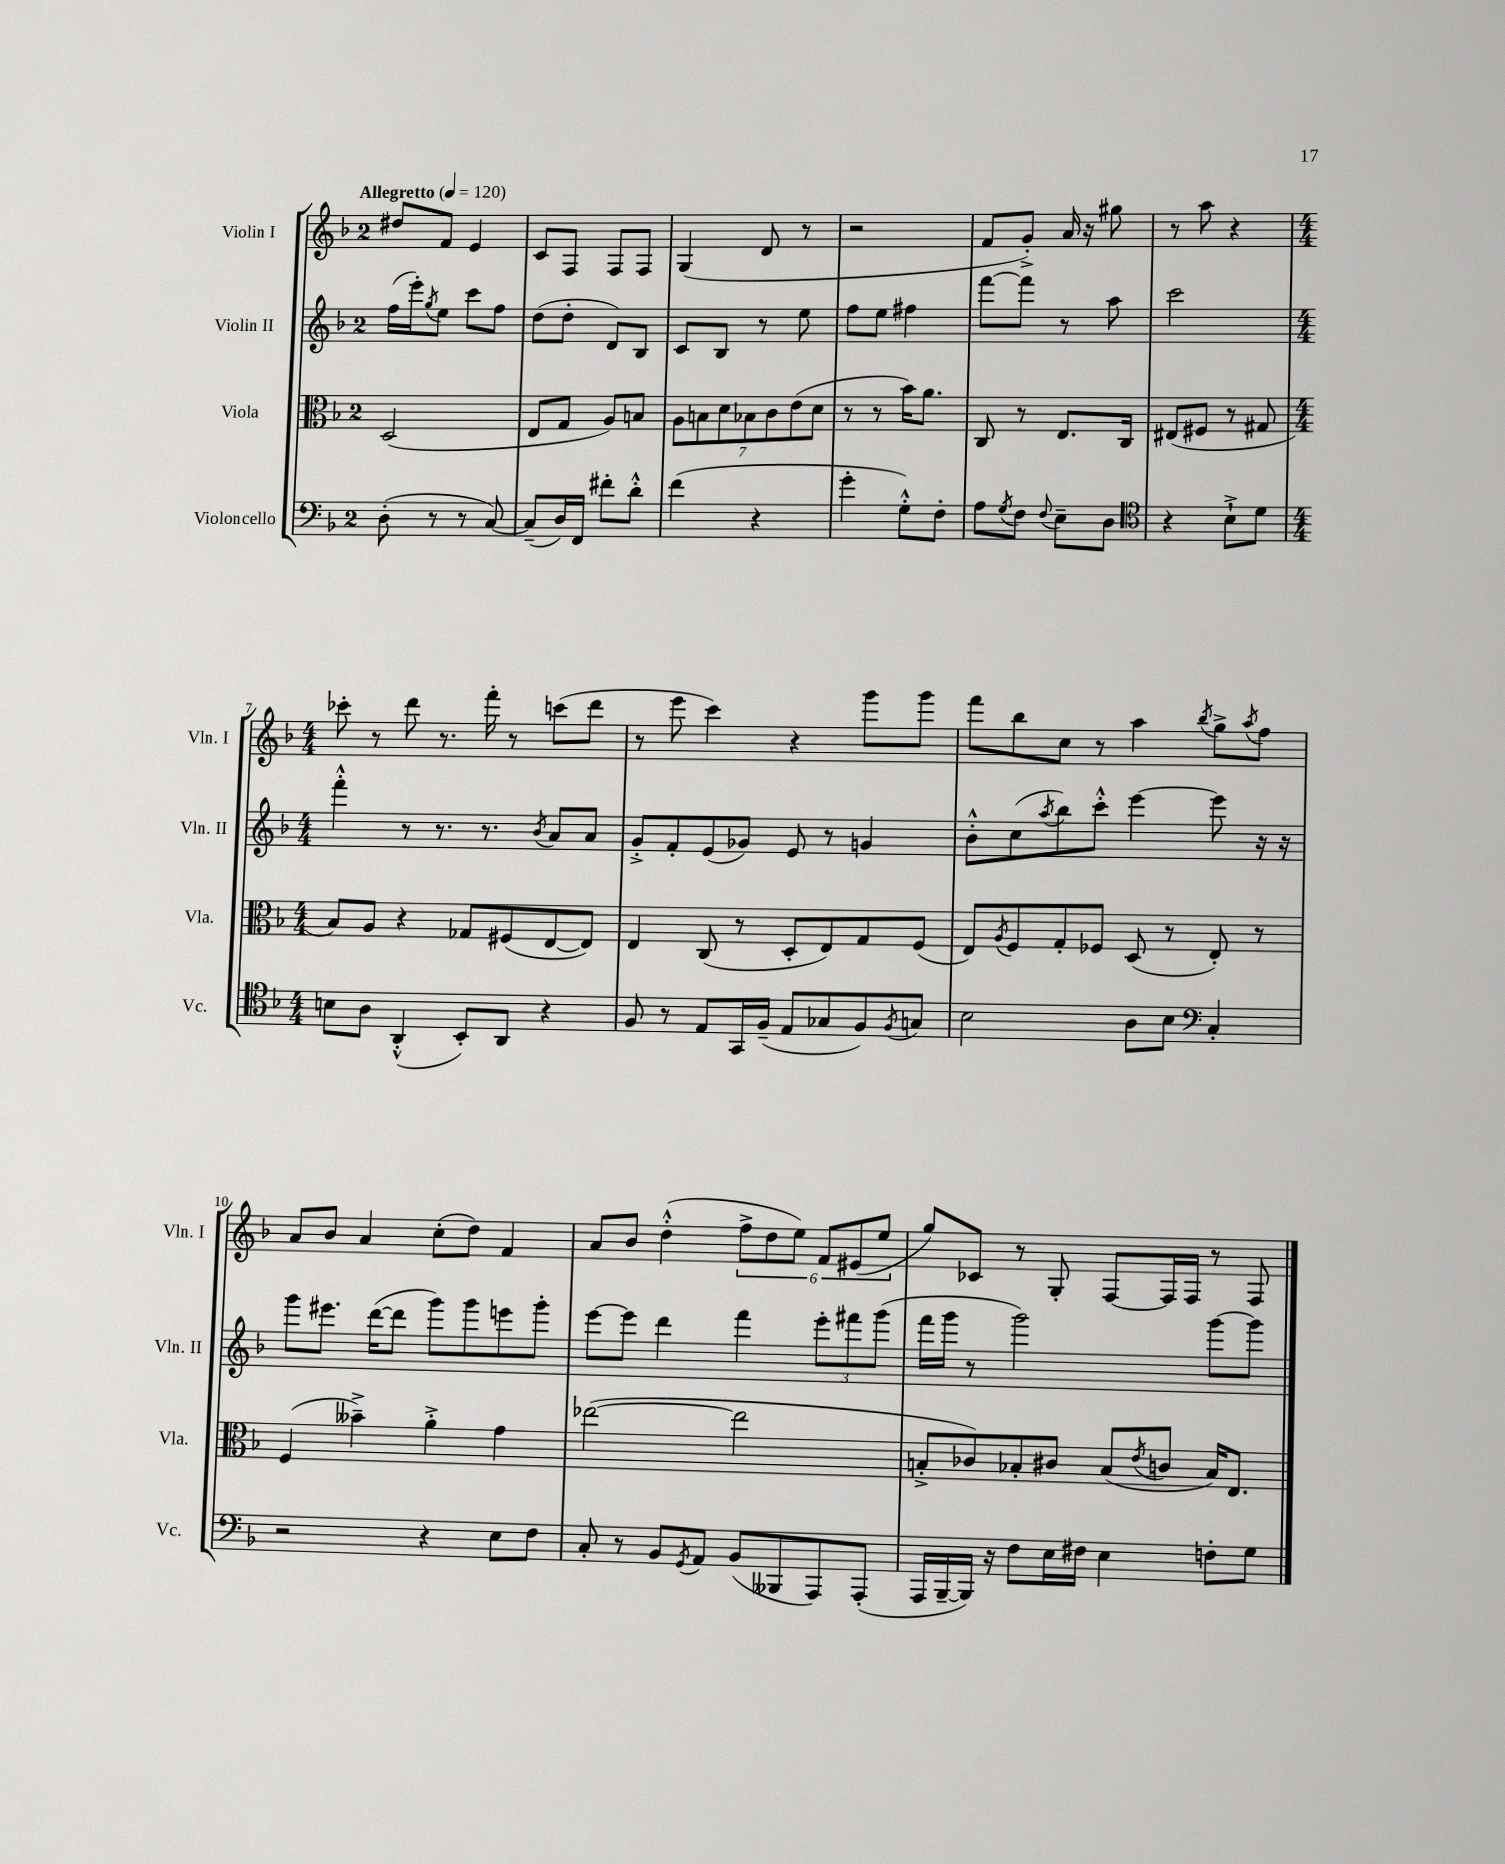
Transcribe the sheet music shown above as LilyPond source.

<<
\new StaffGroup <<
\new Staff = "s0" \with { instrumentName = "Violin I" shortInstrumentName = "Vln. I" } {
    \clef treble \key f \major \once \override Staff.TimeSignature.style = #'single-digit \time 2/4 \tempo "Allegretto" 4 = 120
    dis''8 f'8 e'4 |
    c'8 f8 f8 f8 |
    g4( d'8 r8 |
    r2 |
    f'8 g'8-.->) a'16 r16 gis''8 |
    r8 a''8 r4 |
    \numericTimeSignature \time 4/4 ces'''8-. r8 d'''8 r8. f'''16-. r8 c'''8( d'''8 |
    r8 e'''8 c'''4) r4 g'''8 g'''8 |
    f'''8 bes''8 c''8 r8 a''4 \acciaccatura { bes''8 } g''8-> \acciaccatura { a''8 } f''8 |
    a'8 bes'8 a'4 c''8-.( d''8) f'4 |
    a'8 bes'8 d''4-.-^( \tuplet 6/4 { f''8-> d''8 e''8) f'8 eis'8( e''8 } |
    g''8) ces'8 r8 g8-. f8~ f16 f16 r8 f8 \bar "|." |
}
\new Staff = "s1" \with { instrumentName = "Violin II" shortInstrumentName = "Vln. II" } {
    \clef treble \key f \major \once \override Staff.TimeSignature.style = #'single-digit \time 2/4
    f''16( e'''16-.) \acciaccatura { g''8 } e''8 c'''8 f''8 |
    d''8( d''8-. d'8) bes8 |
    c'8 bes8 r8 e''8 |
    f''8 e''8 fis''4 |
    f'''8~ f'''8 r8 a''8 |
    c'''2 |
    \numericTimeSignature \time 4/4 f'''4-.-^ r8 r8. r8. \acciaccatura { bes'8 } a'8 a'8 |
    g'8-.-> f'8-. e'8( ges'8) e'8 r8 g'4 |
    bes'8-.-^ c''8( \acciaccatura { a''8 } bes''8) c'''8-.-^ e'''4~ e'''8 r16 r16 |
    g'''8 eis'''8. d'''16~( d'''8 g'''8) g'''8 e'''8 g'''8-. |
    e'''8~ e'''8 d'''4 f'''4 \tuplet 3/2 { e'''8-. fis'''8 g'''8( } |
    f'''16 g'''16 r8 g'''2) g'''8~ g'''8 \bar "|." |
}
\new Staff = "s2" \with { instrumentName = "Viola" shortInstrumentName = "Vla." } {
    \clef alto \key f \major \once \override Staff.TimeSignature.style = #'single-digit \time 2/4
    d2( |
    e8 g8 a8) b8 |
    \tuplet 7/4 { a8 b8 d'8 bes8 c'8 e'8( d'8 } |
    r8 r8 bes'16) a'8. |
    c8 r8 e8. c16 |
    eis8( fis8 r8 gis8 |
    \numericTimeSignature \time 4/4 bes8) a8 r4 ges8 fis8( e8~ e8) |
    e4 c8( r8 d8-. e8) g8 f8( |
    e8) \acciaccatura { a8 } f8 g8-. fes8 d8( r8 e8-.) r8 |
    f4( beses'4--->) a'4-.-> g'4 |
    ees''2~( ees''2 |
    b8-.-> ces'8) bes8-. cis'8 bes8( \acciaccatura { e'8 } c'8 bes16) e8. \bar "|." |
}
\new Staff = "s3" \with { instrumentName = "Violoncello" shortInstrumentName = "Vc." } {
    \clef bass \key f \major \once \override Staff.TimeSignature.style = #'single-digit \time 2/4
    d8-.( r8 r8 c8~) |
    c8--( d16) f,16 fis'8-. d'8-.-^ |
    f'4( r4 |
    g'4-. g8-.-^) f8-. |
    a8 \acciaccatura { g8 } f8 \appoggiatura { f8 } e8-- d8 |
    \clef tenor r4 bes8-!-> d'8 |
    \numericTimeSignature \time 4/4 b8 a8 a,4-.-^( bes,8-.) a,8 r4 |
    f8 r8 e8 g,16 f16--( e8 ges8 f8) \acciaccatura { f8 } g8 |
    bes2 a8 bes8 \clef bass c4-. |
    r2 r4 e8 f8 |
    c8-. r8 bes,8 \acciaccatura { g,8 } a,8 bes,8( beses,,8 a,,8) a,,8-.( |
    a,,16 bes,,16~-- bes,,16) r16 f8 e16 fis16 e4 f8-. g8 \bar "|." |
}
>>
>>
